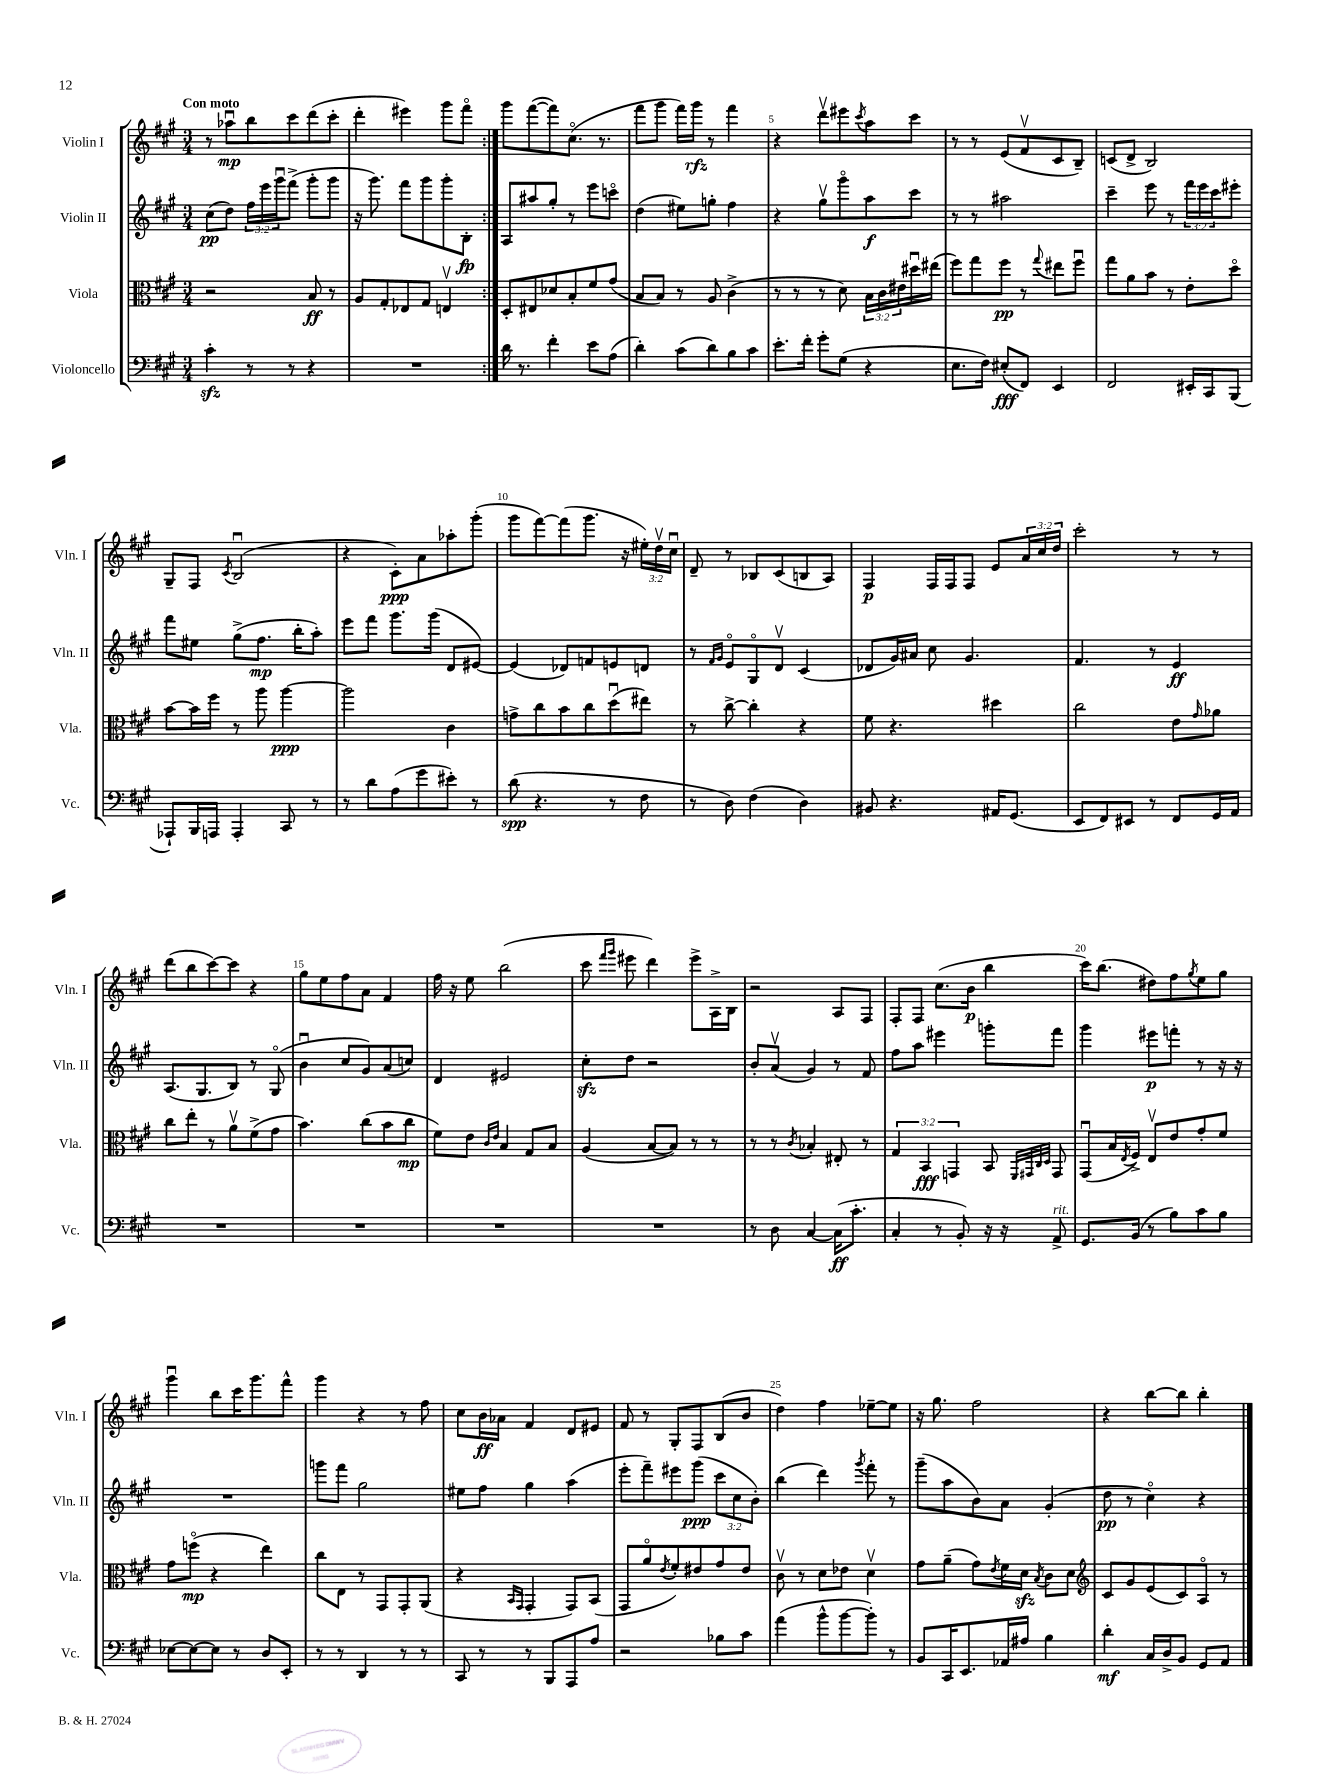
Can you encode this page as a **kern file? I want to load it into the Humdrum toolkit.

**kern	**kern	**kern	**kern
*staff4	*staff3	*staff2	*staff1
*clefF4	*clefC3	*clefG2	*clefG2
*k[f#c#g#]	*k[f#c#g#]	*k[f#c#g#]	*k[f#c#g#]
*M3/4	*M3/4	*M3/4	*M3/4
4c#'\	2r	(8cc#\L	8r
.	.	8dd\J)	8aa-u\L
8r	.	24ff#\LL	8bb\
.	.	24eee\	.
.	.	24ggg#u\J	.
8r	.	(8fff#^\J	8ccc#\
4r	8B/	8ggg#'\L	(8ddd\
.	8r	8ggg#\J	8ccc#'\J
=	=	=	=
2.r	8A/L	16r	4ddd'\
.	.	8.ggg#\)	.
.	8G#'/	.	.
.	8E-/	8fff#\L	4eee#\)
.	8G#/J	8ggg#\	.
.	4Ev/	8ggg#'\	8ggg#\L
.	.	8B'\J	8fff#o\J
=:|!	=:|!	=:|!	=:|!
16d\	8D'/L	8A/L	8ggg#\L
8.r	.	.	.
.	8E#/	8aa#/	([8fff#\
4f#'\	8d-/	8gg#'/J	8fff#\])
.	8B'/	8r	(8.cc#o\J
8e\L	8f#/	8eee\L	.
.	.	.	8.r
(8A\J	(8g#/J	8ccco\J	.
=	=	=	=
4d'\)	8B/L	(4dd\	8fff#\L
.	8B/J)	.	8ggg#\J
(8c#\L	8r	8ee#\L)	16fff#\LL)
.	.	.	16ggg#\JJ
8d\)	8A/	8gg'\J	8r
8B\	(4c#^\	4ff#\	4fff#\
8c#\J	.	.	.
=	=	=	=
8.e'\L	8r	4r	4r
.	8r	.	.
16f#'\Jk	.	.	.
8g#'\L	8r	8gg#v\L	8dddv\L
(8G#\J	8d\)	8ggg#o\	8eee#\
.	.	.	8qccc#/
4r	24B\LL	8aa\	8aa\
.	24c#\	.	.
.	24e#\	.	.
.	16dd#u\	8ccc#\J	8ccc#\J
.	(16ee#\JJ	.	.
=	=	=	=
8.E\L	8ff#\L)	8r	8r
.	8gg#\	8r	8r
16F#\Jk)	.	.	.
(8E#'/L	8ff#\J	2aa#\	(8e/L
8FF#/J)	8r	.	8f#v/
.	8qqgg#/	.	.
4EE/	8ee#\L	.	8c#/
.	8ff#u\J	.	8B~/J)
=	=	=	=
2FF#/	8gg#\L	4ccc#~\	(8c/L
.	8a\	.	8d^/J
.	8b\J	8eee\	2B/)
.	8r	8r	.
16EE#'/LL	8e'\L	24fff#\LL	.
.	.	24eee\	.
16CC#/J	.	.	.
.	.	24ccc#\J	.
(8BBB/J	8ddo\J	8eee#'\J	.
=	=	=	=
8AAA-`/L)	[8b\L	8fff#\L	8G#~/L
16BBB/L	16b\]L	8ee#\J	8F#/J
16AAA/JJ	16ff#\JJ	.	.
.	.	.	8qc#/
4AAA'/	8r	(8gg#^\L	(2Bu/
.	8aa\	8.ff#\J	.
8CC#/	[4aa\	.	.
.	.	16bb'\LK	.
8r	.	8aa'\J)	.
=	=	=	=
8r	2aa\]	8eee\L	4r
8d\L	.	8fff#\J	.
(8A\	.	8.ggg#\L	8c#'\L)
8g#\	.	.	8a\
.	.	(16ggg#\Jk	.
8e#'\J)	4c#\	8d/L	8aa-'\
8r	.	[8e#/J)	(8ggg#'\J
=	=	=	=
(8d\	8g^\L	(4e#/]	8ggg#\L
4.r	8cc#\	.	[8fff#\)
.	8b\	8d-/L)	(8fff#\]
.	8cc#\	8f/	8.ggg#\J
8r	(8ddu\	8e/	.
.	.	.	16r
8F#\	8ee#\J)	8d/J	24ee#'\LL)
.	.	.	24ddv\
.	.	.	24cc#u\JJ
=	=	=	=
8r	8r	8r	8d~/
.	.	16qqf#/LL	.
.	.	16qqg#/JJ	.
8D\)	[8cc#^\	8eo/L	8r
(4F#\	4cc#'\]	8G#o/	8B-/L
.	.	8dv/J	(8c#/
4D\)	4r	(4c#/	8B/
.	.	.	8A/J)
=	=	=	=
8BB#/	8f#\	8d-/L	4F#/
4.r	4.r	16g#/L)	.
.	.	16a#/JJ	.
.	.	8cc#\	16F#/LL
.	.	.	16F#/J
.	.	4.g#/	8F#/J
16AA#/LK	4dd#\	.	8e/L
(8.GG#/J	.	.	.
.	.	.	24a/L
.	.	.	24cc#/
.	.	.	24dd/JJ
=	=	=	=
8EE/L	2cc#\	4.f#/	2ccc#'\
8FF#/)	.	.	.
8EE#/J	.	.	.
8r	.	8r	.
8FF#/L	8e\L	4e/	8r
.	16qqg#/	.	.
16GG#/L	8a-\J	.	8r
16AA/JJ	.	.	.
=	=	=	=
2.r	8cc#\L	(8.A/L	(8ddd\L
.	8ee'\J	.	8bb\
.	.	8.G#/	.
.	8r	.	[8ccc#\)
.	8av\L	8B/J)	8ccc#\]J
.	(8f#^\	8r	4r
.	8g#\J	(8G#o/	.
=	=	=	=
2.r	4.b\)	4bu\	8gg#\L
.	.	.	8ee\
.	.	8cc#/L	8ff#\
.	(8cc#\L	8g#/)	8a\J
.	8b\	(8a/	4f#/
.	8cc#\J	8cc/J)	.
=	=	=	=
2.r	8f#\L)	4d/	16ff#\
.	.	.	16r
.	8e\J	.	8ee\
.	16qqc#/LL	.	.
.	16qqe/JJ	.	.
.	4B/	2e#/	(2bb\
.	8G#/L	.	.
.	8B/J	.	.
=	=	=	=
2.r	(4A/	8cc#'\L	8ccc#\
.	.	.	16qqfff#/LL
.	.	.	16qqggg#/JJ
.	.	8dd\J	8eee#\
.	[8B/L	2r	4ddd\)
.	8B/]J)	.	.
.	8r	.	8eee#^\L
.	8r	.	16A^\L
.	.	.	16B\JJ
=	=	=	=
8r	8r	8b'/L	2r
8D\	8r	(8av/J	.
.	8qc#/	.	.
[4C#/	4B-'/	4g#/)	.
(16C#\]LK	8E#'/	8r	8A/L
8.c#'\J	.	.	.
.	8r	8f#/	8F#/J
=	=	=	=
4C#'/	6G#/	8ff#\L	8F#'/L
.	.	8aa\J	8F#/J
.	6BB/	.	.
8r	.	4eee#\	(8.cc#\L
.	6GG/	.	.
8BB'/)	.	.	.
.	.	.	16b\Jk
16r	8BB/	8ggg'\L	4bb\
16r	.	.	.
.	32qqFF#/LLL	.	.
.	32qqGG#/	.	.
.	32qqC#/	.	.
.	32qqD/JJJ	.	.
8AA^/	8GG#/	8fff#\J	.
=	=	=	=
8.GG#/L	(8GG#u/L	4ggg#\	16ccc#\LK)
.	.	.	(8.bb\J
.	16B/L	.	.
.	8qE/	.	.
(16BB/Jk	16F#^/JJ)	.	.
8r	8Ev/L	8eee#\L	8dd#\L)
8B\L)	8e/	8fff'\J	8ff#\
.	.	.	8qgg#/
8c#\	8g#'/	8r	8ee\
8B\J	8f#/J	16r	8gg#\J
.	.	16r	.
=	=	=	=
[8E-\L	8g#\L	2.r	4ggg#u\
8E-\_	(8ffo\J	.	.
8E-\]J	4r	.	8bb\L
8r	.	.	16ccc#\K
.	.	.	8.ggg#\
8D/L	4ee\)	.	.
8EE'/J	.	.	8fff#^^\J
=	=	=	=
8r	8cc#\L	8ggg\L	4ggg#\
8r	8E\J	8fff#\J	.
4DD/	8r	2gg#\	4r
.	8GG#/L	.	.
8r	8GG#'/	.	8r
8r	(8AA/J	.	8ff#\
=	=	=	=
8CC#/	4r	8ee#\L	8cc#\L
8r	.	8ff#\J	16b\L
.	.	.	16a-\JJ
.	16qqBB/LL	.	.
.	16qqGG#/JJ	.	.
8r	4GG#'/	4gg#\	4f#/
8BBB/L	.	.	.
8AAA/	8GG#/L)	(4aa\	8d/L
8A/J	(8BB/J	.	8e#/J
=	=	=	=
2r	8GG#/L	8eee'\L	8f#/
.	8ao/	8fff#~\)	8r
.	8qe/	.	.
.	8f#'/)	8eee#\	8G#'/L
.	8e#/	(8ggg#\J	8F#/
8B-\L	8g#/	12ccc#\L	(8B/
.	.	12cc#\	.
8c#\J	8e#/J	.	8b/J
.	.	12b'\J)	.
=	=	=	=
(4a\	8c#v\	(4bb\	4dd\)
.	8r	.	.
8b^^\L	8d\L	4ddd\)	4ff#\
[8b\	8e-\J	.	.
.	.	8qggg#/	.
8b'\]J)	4dv\	8fff#'\	[8ee-~\L
8r	.	8r	8ee-\]J
=	=	=	=
8BB/L	8g#\L	(8ggg#~\L	16r
.	.	.	8.gg#\
16CC#/K	(8a~\J	8aa\	.
8.EE/	.	.	.
.	8g#\L)	8b\)	2ff#\
.	8qe/	.	.
16AA-/L	16f#\L	8a\J	.
16A#/JJ	16d\JJ	.	.
.	8qB/	.	.
4B\	8c#\L	(4g#'/	.
.	8d\J	.	.
=	=	=	=
*	*clefG2	*	*
4d'\	8c#/L	8dd\	4r
.	8g#/	8r	.
16C#/LL	(8e/	4cc#o\)	[8bb\L
16D^/J	.	.	.
8BB/J	8c#/)	.	8bb\]J
8GG#/L	8Ao/J	4r	4bb'\
8AA/J	8r	.	.
==	==	==	==
*-	*-	*-	*-
